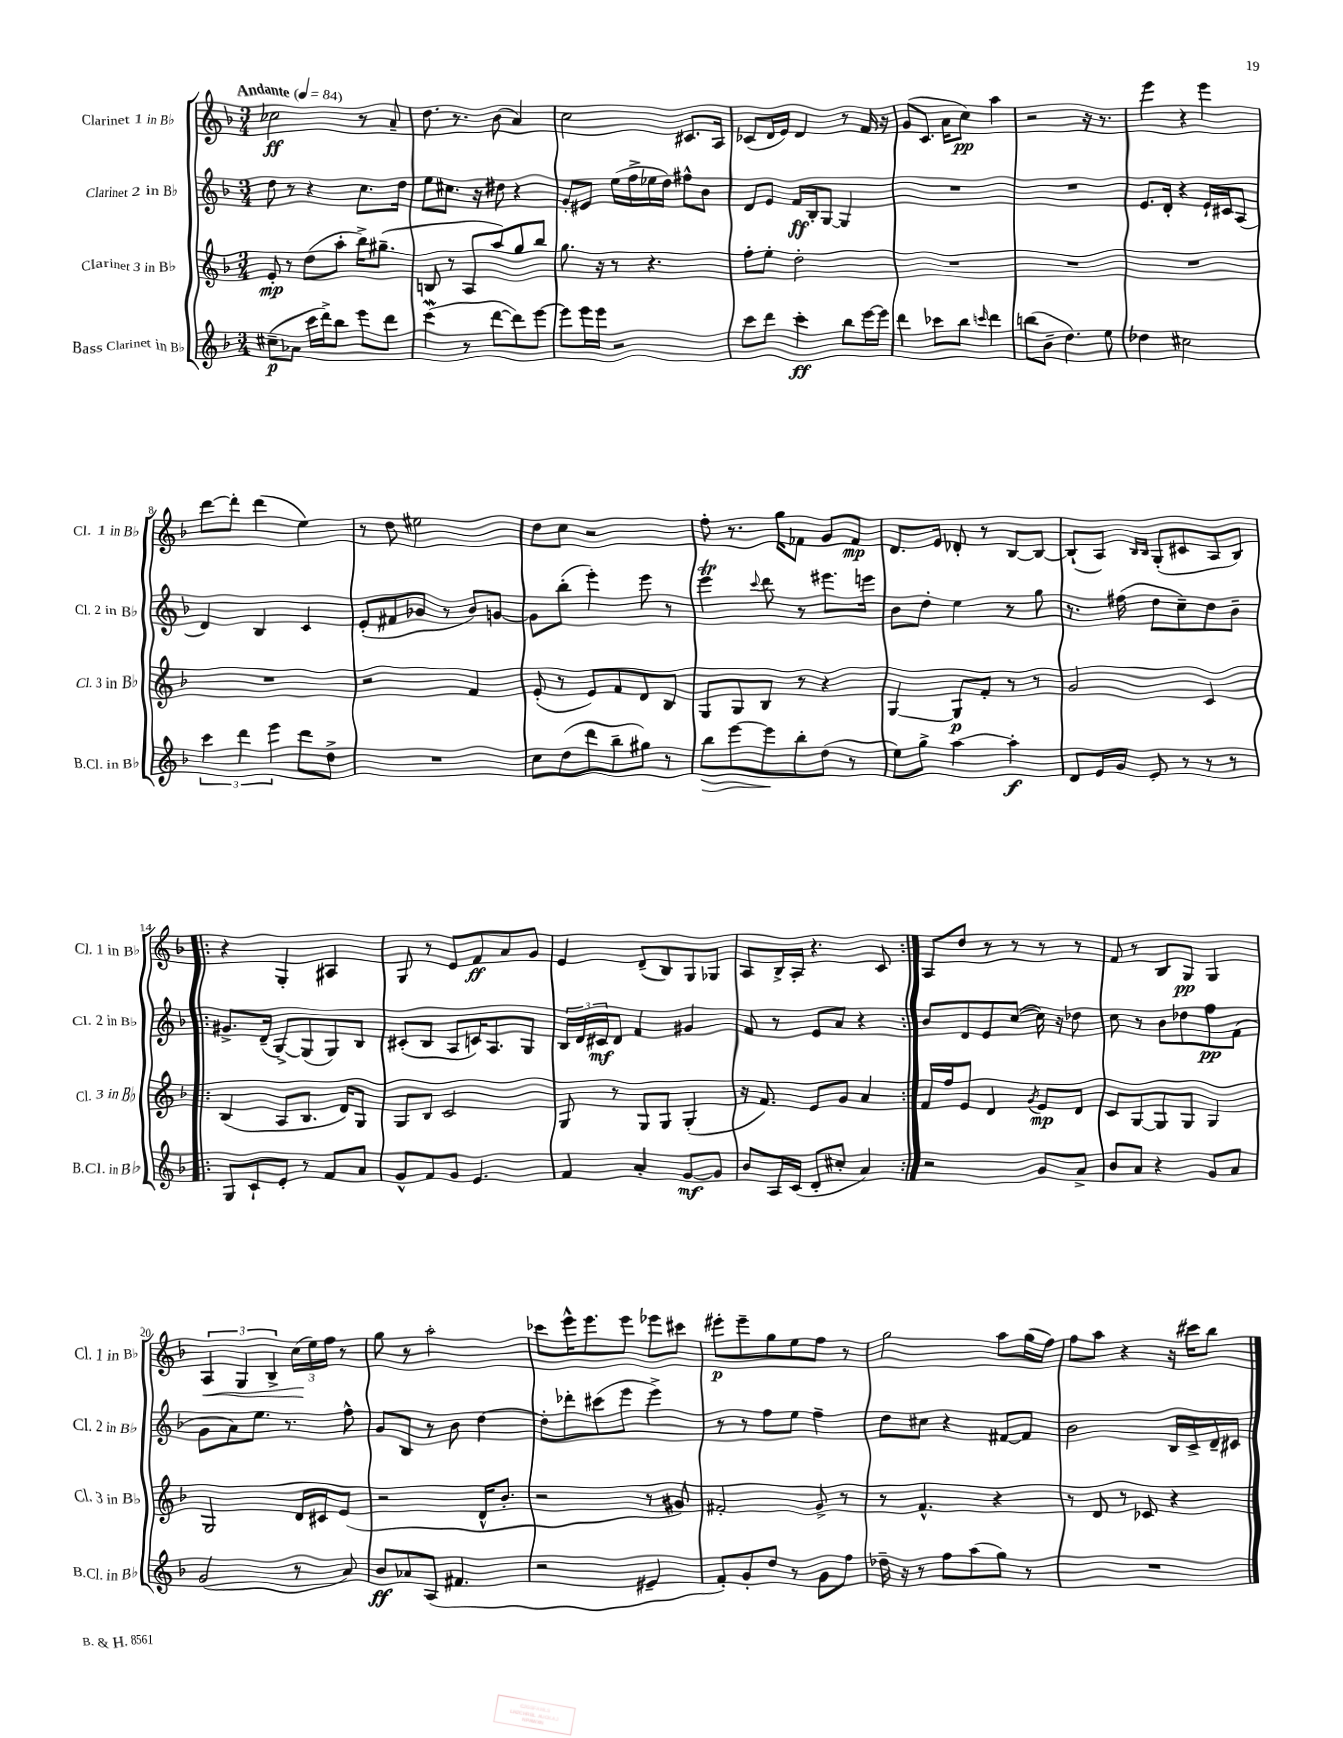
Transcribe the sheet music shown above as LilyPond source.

<<
\new StaffGroup <<
\new Staff = "s0" \with { instrumentName = "Clarinet 1 in Bb" shortInstrumentName = "Cl. 1 in Bb" } {
    \clef treble \key f \major \numericTimeSignature \time 3/4 \tempo "Andante" 4 = 84
    ces''2\ff r8 a'8-- |
    d''8. r8. bes'8( a'4) |
    c''2 cis'8. a16 |
    ces'8( d'16 e'16) d'4 r8 f'16 r16 |
    g'8( c'8. a'16 c''8\pp) a''4 |
    r2 r16 r8. |
    e'''4 r4 e'''4 |
    d'''8~ d'''8-. d'''4( e''4) |
    r8 d''8 eis''2 |
    d''8 c''8 r2 |
    f''8-. r8. g''16 fes'8 g'8 fes'8\mp |
    d'8. e'16 des'8-. r8 bes8~ bes8~ |
    bes8-!( a8) \grace { bes16 bes16 } g8-.( cis'8 a8 bes8) |
    \repeat volta 2 { r4 g4-. ais4 |
    g8 r8 e'8 f'8\ff a'8 g'8 |
    e'4 d'8--( bes8) g8 ges8 |
    a8 bes16-> a16-. r4. c'8 | }
    a8 d''8 r8 r8 r8 r8 |
    f'8 r8 bes8 g8\pp g4 |
    \tuplet 3/2 { a4\< g4 bes4-> } \tuplet 3/2 { c''16\!( e''16) f''16 } r8 |
    g''8 r8 a''2-. |
    ces'''8 e'''16-^ e'''8. e'''8 ees'''8 cis'''8 |
    eis'''8-.\p eis'''8-- g''8 e''8 f''8 r8 |
    g''2 a''8 g''16( f''16) |
    f''8 a''8 r4 r16 cis'''16 bes''8 \bar "|." |
}
\new Staff = "s1" \with { instrumentName = "Clarinet 2 in Bb" shortInstrumentName = "Cl. 2 in Bb" } {
    \clef treble \key f \major \numericTimeSignature \time 3/4
    d''8 r8 r4 c''8. d''16 |
    e''8 cis''8. r16 dis''8 r4 |
    g'8-. eis'8 e''16( f''16-> ees''16 d''16) fis''8-^ bes'8 |
    d'8 e'8 f'16\ff bes16-. g8~ g4 |
    R2. |
    R2. |
    e'8. d'16-. r4 e'16-! cis'16 a8( |
    d'4) bes4 c'4 |
    e'8-.( fis'8 ges'8 r8 bes'8) g'8~ |
    g'8 bes''8-.( e'''4-.) e'''8 r8 |
    e'''4\trill \appoggiatura { c'''8 } d'''8 r8 eis'''8. e'''16 |
    bes'8 d''8-. e''4 r8 g''8 |
    r8. fis''16( d''8 c''8--) d''8 bes'8-- |
    \repeat volta 2 { gis'8.-> d'16--( g8~->) g8( g8) bes8 |
    cis'8-.( bes8 a8 c'16) a8. g8 |
    \tuplet 3/2 { bes16 d'16 cis'16\mf } d'8 f'4 gis'4 |
    f'8 r8 e'8 a'8 r4 | }
    bes'8 d'8 e'8 c''8~( c''16) r16 des''8 |
    c''8 r8 bes'8 des''8 f''8\pp f'8( |
    g'8 a'8) e''8. r8. f''8-^ |
    g'8 bes8 r8 bes'8 d''4~ |
    d''8-. des'''8-. cis'''8( e'''8 e'''4->) |
    r8 r8 f''8 e''8 f''4-- |
    d''8 cis''8 r4 fis'8~ fis'8 |
    bes'2 bes16 c'16-> d'16-- cis'16 \bar "|." |
}
\new Staff = "s2" \with { instrumentName = "Clarinet 3 in Bb" shortInstrumentName = "Cl. 3 in Bb" } {
    \clef treble \key f \major \numericTimeSignature \time 3/4
    e'8-.\mp r8 d''8( a''8-. bes''16->) gis''8.--( |
    b8 r8 a8 a''8) g''8 bes''8 |
    g''8. r16 r8 r4. |
    f''8-. e''8-. d''2-. |
    R2. |
    R2. |
    R2. |
    R2. |
    r2 f'4 |
    e'8-.( r8 e'8) f'8 d'8 bes8 |
    g8 g8 bes8 r8 r4 |
    g4~ g8\p f'8-. r8 r8 |
    g'2 c'4 |
    \repeat volta 2 { bes4( a8 bes8. d'16) g8 |
    g8 bes8 c'2 |
    g8 r8 g8 g8 g4-.( |
    r16 f'8.) e'8 g'8 a'4 | }
    f'16 f''16 e'8 d'4 \acciaccatura { g'8 } e'8\mp d'8 |
    c'8 g8~ g8 g8 g4 |
    g2 d'16 cis'16 e'8( |
    r2 d'16-^ bes'8.-. |
    r2 r8 gis'8) |
    fis'2-. g'8-> r8 |
    r8 f'4.-^ r4 |
    r8 d'8 r8 ces'8 r4 \bar "|." |
}
\new Staff = "s3" \with { instrumentName = "Bass Clarinet in Bb" shortInstrumentName = "B.Cl. in Bb" } {
    \clef treble \key f \major \numericTimeSignature \time 3/4
    cis''8--\p( aes'8 c'''16 d'''16->) bes''8 e'''8 d'''8 |
    c'''4\mordent( r8 d'''8~ d'''8) e'''8~ |
    e'''8 e'''16 e'''16 r2 |
    c'''8 d'''8 c'''4-.\ff bes''8 e'''16~ e'''16 |
    d'''4 ces'''8 bes''8 \grace { c'''16 } d'''4 |
    b''8( bes'8-- d''4.) e''8 |
    des''4 cis''2 |
    \tuplet 3/2 { c'''4 d'''4 e'''4 } d'''8 d''8-> |
    R2. |
    c''8 d''8( d'''8 bes''8-- gis''8) r8 |
    bes''8\> e'''8~ e'''8\! bes''8-. d''8( r8 |
    e''8) g''8-> a''4~ a''4-.\f |
    d'8 e'16 g'16 e'8-. r8 r8 r8 |
    \repeat volta 2 { g8 c'8-! e'8-. r8 f'8 a'8 |
    g'8-^ f'8 g'8 e'4. |
    f'4 a'4-. g'8~\mf g'8 |
    bes'8 a16 c'16( d'8-. cis''8-. a'4) | }
    r2 g'8 a'8-> |
    bes'8 a'8 r4 g'8 a'8 |
    g'2( r8 a'8) |
    bes'8\ff aes'8 a8( fis'4. |
    r2 eis'4-- |
    f'8-.) g'8-. d''8 r8 g'8 f''8 |
    des''16-- r16 r8 f''8 a''8( g''8) r8 |
    R2. \bar "|." |
}
>>
>>
